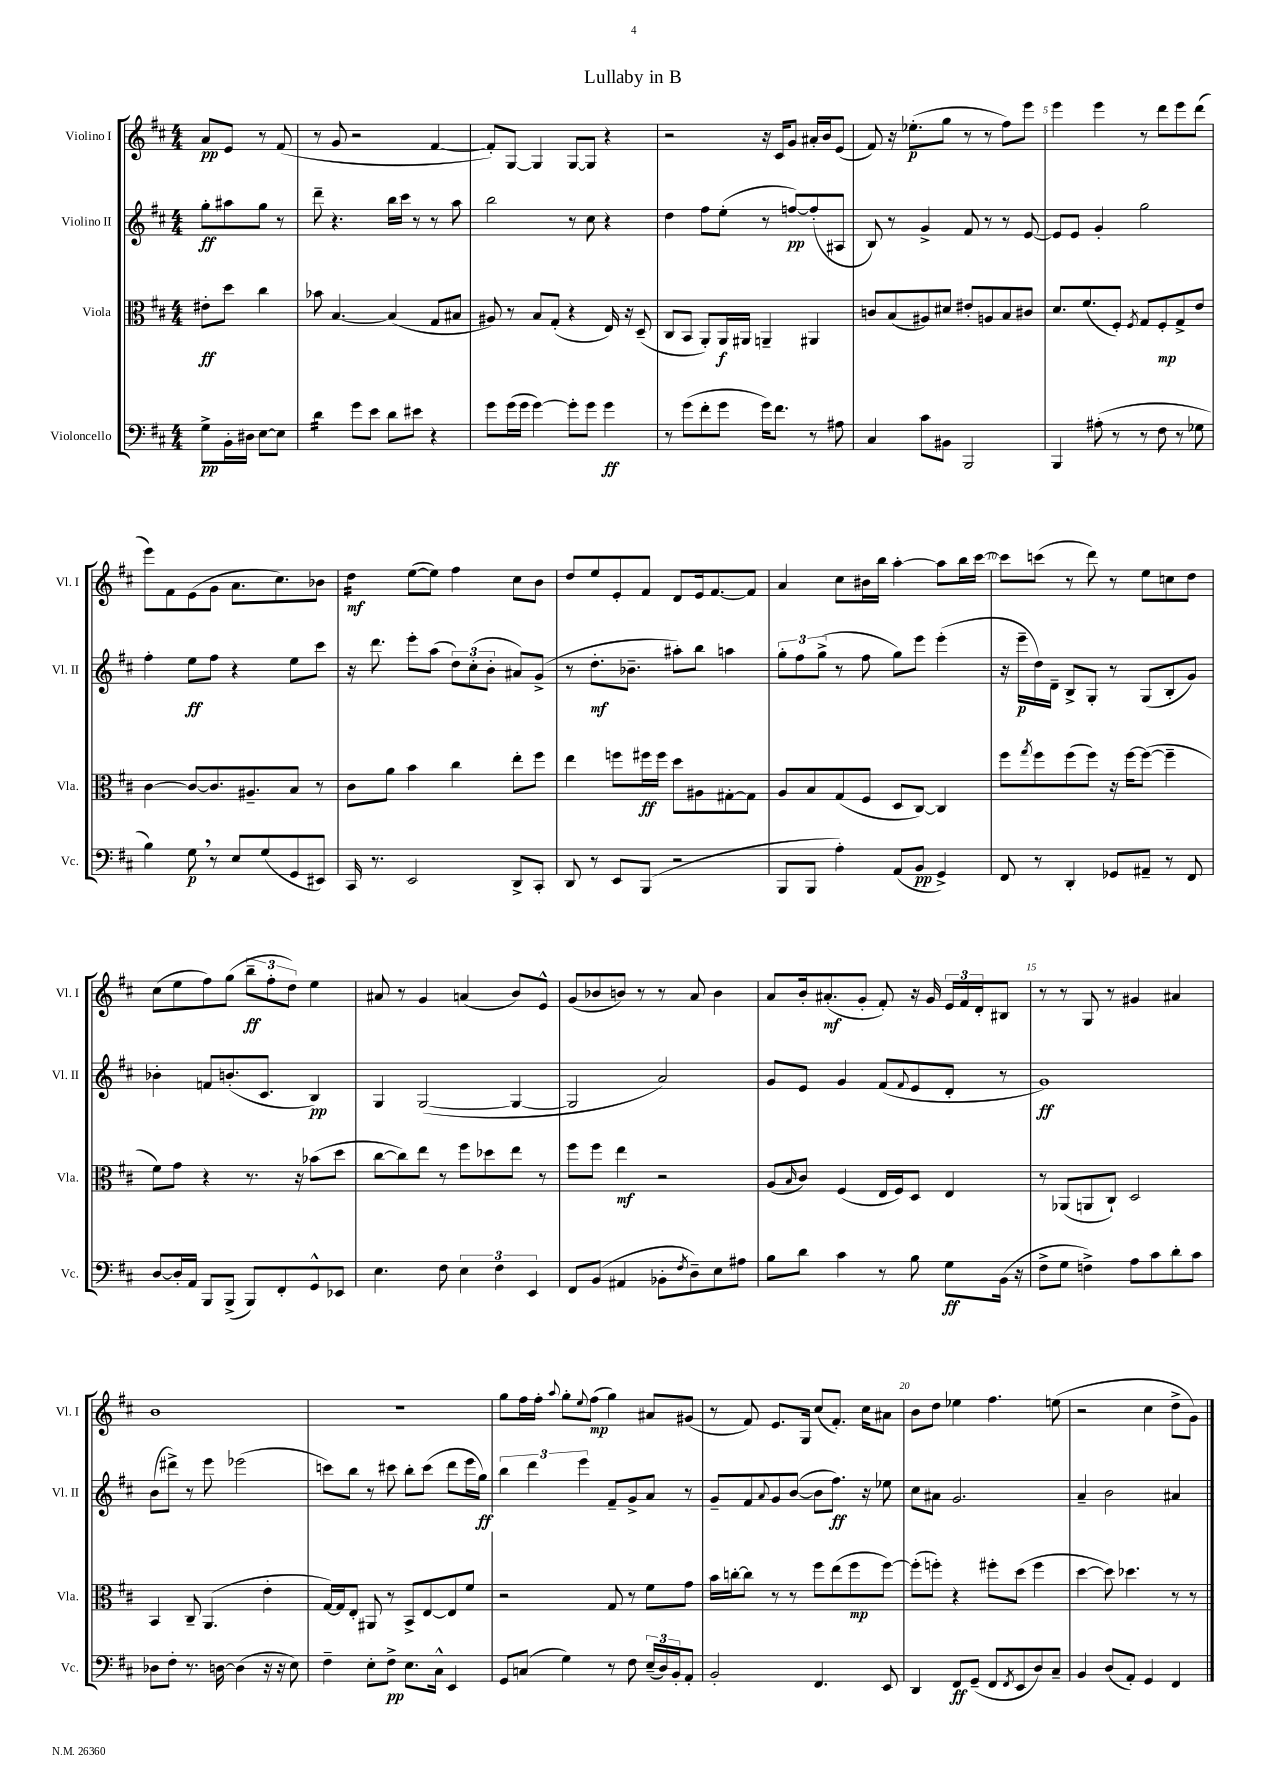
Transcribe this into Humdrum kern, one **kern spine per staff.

**kern	**dynam	**kern	**dynam	**kern	**dynam	**kern	**dynam
*part4	*part4	*part3	*part3	*part2	*part2	*part1	*part1
*staff4	*staff4	*staff3	*staff3	*staff2	*staff2	*staff1	*staff1
*I"Violoncello	*	*I"Viola	*	*I"Violino II	*	*I"Violino I	*
*I'Vc.	*	*I'Vla.	*	*I'Vl. II	*	*I'Vl. I	*
*clefF4	*	*clefC3	*	*clefG2	*	*clefG2	*
*k[f#c#]	*	*k[f#c#]	*	*k[f#c#]	*	*k[f#c#]	*
*M4/4	*	*M4/4	*	*M4/4	*	*M4/4	*
=	=	=	=	=	=	=	=
8G^\L	pp	8e#X'\L	ff	8gg'\L	ff	8a/L	pp
16BB'\L	.	8dd\J	.	8aa#X\	.	8e/J	.
16D#X\JJ	.	.	.	.	.	.	.
[8E\L	.	4cc#\	.	8gg\J	.	8r	.
8E\J]	.	.	.	8r	.	(8f#/	.
=1	=1	=1	=1	=1	=1	=1	=1
*tremolo	*	*	*	*	*	*	*
16d\LL	.	8b-X\	.	8ddd~\	.	8r	.
16d\	.	.	.	.	.	.	.
16d\	.	[4.B/	.	4.r	.	8g/	.
16d\JJ	.	.	.	.	.	.	.
*Xtremolo	*	*	*	*	*	*	*
8g\L	.	.	.	.	.	2r	.
8e\J	.	.	.	.	.	.	.
8d\L	.	(4B/]	.	16bb\LL	.	.	.
.	.	.	.	16ccc#\JJ	.	.	.
8e#X\J	.	.	.	8r	.	.	.
4r	.	8G/L	.	8r	.	[4f#/	.
.	.	8B#X/J	.	8aa\	.	.	.
=2	=2	=2	=2	=2	=2	=2	=2
8g\L	.	8A#X/)	.	2bb\	.	8f#'/L])	.
(16g\L	.	8r	.	.	.	[8G/J	.
16g\JJ	.	.	.	.	.	.	.
[4g\)	.	8B/L	.	.	.	4G/]	.
.	.	(8G'/J	.	.	.	.	.
8g'\L]	.	4r	.	8r	.	[8G/L	.
8g\J	.	.	.	8cc#\	.	8G/J]	.
4g\	ff	16E/)	.	4r	.	4r	.
.	.	16r	.	.	.	.	.
.	.	(8D~/	.	.	.	.	.
=3	=3	=3	=3	=3	=3	=3	=3
8r	.	8C#/L	.	4dd\	.	2r	.
(8g\L	.	8BB/J	.	.	.	.	.
8f#'\	.	8AA'/L)	.	8ff#\L	.	.	.
8g\J	.	16AA/L	f	(8ee'\J	.	.	.
.	.	16AA#X/JJ	.	.	.	.	.
16g\KL)	.	4AAn~/	.	8r	.	16r	.
8.f#\J	.	.	.	.	.	16c#/KL	.
.	.	.	.	[8ffn/L)	pp	8g/J	.
8r	.	4AA#X/	.	(8ff'/]	.	16a#X'/LL	.
.	.	.	.	.	.	16b/J	.
8A#X\	.	.	.	8A#X/J	.	(8e/J	.
=4	=4	=4	=4	=4	=4	=4	=4
4C#/	.	8cn/L	.	8B/)	.	8f#/)	.
.	.	(8B/	.	8r	.	16r	.
.	.	.	.	.	.	(8.ee-X'\L	p
8c#\L	.	8A#X/)	.	4g^/	.	.	.
8BB#X\J	.	8d#X/J	.	.	.	8gg\J	.
2BBB/	.	8e#X'/L	.	8f#/	.	8r	.
.	.	8An/	.	8r	.	8r	.
.	.	8B/	.	8r	.	8ff#\L)	.
.	.	8c#X/J	.	[8e/	.	8eee\J	.
=5	=5	=5	=5	=5	=5	=5	=5
4BBB/	.	8.d/L	.	8e/L]	.	4eee\	.
.	.	.	.	8e/J	.	.	.
.	.	(8.f#/	.	.	.	.	.
(8A#X'\	.	.	.	4g'/	.	4eee\	.
8r	.	8F#'/J)	.	.	.	.	.
.	.	8qF#/	.	.	.	.	.
8r	.	8G/L	.	2gg\	.	8r	.
8F#\	.	8F#'/	mp	.	.	8ddd\L	.
8r	.	8G^/	.	.	.	8eee\	.
8G-X\	.	8e/J	.	.	.	(8ddd\J	.
!!LO:LB:g=z
=6	=6	=6	=6	=6	=6	=6	=6
4B\)	.	[4c#\	.	4ff#'\	.	8eee\L)	.
.	.	.	.	.	.	8f#\	.
8G,\	p	8c#/L_	.	8ee\L	ff	(8e\	.
8r	.	8.c#/]	.	8ff#\J	.	8g\J	.
8E/L	.	.	.	4r	.	8.a\L	.
.	.	8.A#X~/	.	.	.	.	.
(8G/	.	.	.	.	.	.	.
.	.	.	.	.	.	8.cc#\)	.
8GG/	.	8B/J	.	8ee\L	.	.	.
8EE#X/J)	.	8r	.	8ccc#\J	.	8b-X\J	.
=7	=7	=7	=7	=7	=7	=7	=7
*	*	*	*	*	*	*tremolo	*
16CC#/	.	8c#\L	.	16r	.	16dd\LL	mf
8.r	.	.	.	8.ddd\	.	16dd\	.
.	.	8a\J	.	.	.	16dd\	.
.	.	.	.	.	.	16dd\JJ	.
*	*	*	*	*	*	*Xtremolo	*
2EE/	.	4b\	.	8eee'\L	.	([8ee\L	.
.	.	.	.	(8aa\J	.	8ee\J])	.
.	.	4cc#\	.	12dd\L)	.	4ff#\	.
.	.	.	.	(12cc#'\	.	.	.
.	.	.	.	12b'\J	.	.	.
8DD^/L	.	8ee'\L	.	8a#X/L)	.	8cc#\L	.
8CC#'/J	.	8ff#\J	.	(8g^/J	.	8b\J	.
=8	=8	=8	=8	=8	=8	=8	=8
8DD/	.	4ee\	.	8r	.	8dd/L	.
8r	.	.	.	8.dd'\L	mf	8ee/	.
8EE/L	.	8ffn\L	.	.	.	8e'/	.
.	.	.	.	8.b-X~\J	.	.	.
(8BBB/J	.	16ff#X\L	ff	.	.	8f#/J	.
.	.	16ff#\JJ	.	.	.	.	.
2r	.	8dd\L	.	8aa#X'\L)	.	8d/L	.
.	.	8A#X\	.	8bb\J	.	16e/k	.
.	.	.	.	.	.	[8.f#/	.
.	.	[8G#X'\	.	4aan\	.	.	.
.	.	8G#\J]	.	.	.	8f#/J]	.
=9	=9	=9	=9	=9	=9	=9	=9
8BBB/L	.	8A/L	.	12gg'\L	.	4a/	.
.	.	.	.	12ff#\	.	.	.
8BBB/J	.	8B/	.	.	.	.	.
.	.	.	.	(12gg^\J	.	.	.
4A'\)	.	(8G/	.	8r	.	8cc#\L	.
.	.	8F#/J	.	8ff#\	.	16b#X\L	.
.	.	.	.	.	.	16bb\JJ	.
(8AA/L	.	8D/L	.	8gg\L)	.	[4aa'\	.
8BB/J	pp	[8C#/J)	.	8eee\J	.	.	.
4GG^/)	.	4C#/]	.	(4eee'\	.	8aa\L]	.
.	.	.	.	.	.	16bb\L	.
.	.	.	.	.	.	[16ccc#\JJ	.
=10	=10	=10	=10	=10	=10	=10	=10
8FF#/	.	8ff#\L	.	16r	.	8ccc#\L]	.
.	.	.	.	16eee~\LL	p	.	.
.	.	8qgg/	.	.	.	.	.
8r	.	8ff#\	.	16dd\)	.	(8cccn\J	.
.	.	.	.	16d~\JJ	.	.	.
4DD'/	.	(8ff#\	.	8B^/L	.	8r	.
.	.	8ff#\J)	.	8G'/J	.	8ddd\)	.
8GG-X/L	.	16r	.	8r	.	8r	.
.	.	[16ff#\KL	.	.	.	.	.
8AA#X~/J	.	(8ff#\J_	.	(8G/L	.	8ee\L	.
8r	.	4ff#~\]	.	8B'/	.	8ccn\	.
8FF#/	.	.	.	8g/J)	.	8dd\J	.
!!LO:LB:g=z
=11	=11	=11	=11	=11	=11	=11	=11
[8D/L	.	8f#\L)	.	4b-X'\	.	(8cc#\L	.
16D'/L]	.	8g\J	.	.	.	8ee\	.
16AA/JJ	.	.	.	.	.	.	.
8BBB/L	.	4r	.	8fn/L	.	8ff#\)	.
(8BBB^/J	.	.	.	(8.bn'/	.	(8gg\J	.
8BBB/L)	.	8.r	.	.	.	12bb~\L	ff
.	.	.	.	8.c#/J	.	.	.
.	.	.	.	.	.	12ff#'\	.
8FF#'/	.	.	.	.	.	.	.
.	.	.	.	.	.	12dd\J)	.
.	.	16r	.	.	.	.	.
8GG^^/	.	(8b-X\L	.	4B/)	pp	4ee\	.
8EE-X/J	.	8dd\J	.	.	.	.	.
=12	=12	=12	=12	=12	=12	=12	=12
4.E\	.	[8cc#\L	.	4G/	.	8a#X/	.
.	.	8cc#\])	.	.	.	8r	.
.	.	8ee\J	.	([2G/	.	4g/	.
8F#\	.	8r	.	.	.	.	.
6E\	.	8ff#\L	.	.	.	(4an/	.
.	.	8dd-X\	.	.	.	.	.
6F#\	.	.	.	.	.	.	.
.	.	8ee\J	.	4G/_	.	8b/L)	.
6EE/	.	.	.	.	.	.	.
.	.	8r	.	.	.	8e^^/J	.
=13	=13	=13	=13	=13	=13	=13	=13
8FF#/L	.	8ff#\L	.	2G/]	.	(8g/L	.
(8BB/J	.	8ff#\J	.	.	.	8b-X/	.
4AA#X/	.	4ee\	mf	.	.	8bn/J)	.
.	.	.	.	.	.	8r	.
8BB-X'\L	.	2r	.	2a/)	.	8r	.
8qF#/	.	.	.	.	.	.	.
8D~\)	.	.	.	.	.	8a/	.
8E\	.	.	.	.	.	4b\	.
8A#X\J	.	.	.	.	.	.	.
=14	=14	=14	=14	=14	=14	=14	=14
8B\L	.	(8A/L	.	8g/L	.	8a/L	.
.	.	16qqB/	.	.	.	.	.
8d\J	.	8c#/J)	.	8e/J	.	16b'/k	.
.	.	.	.	.	.	(8.a#X'/	mf
4c#\	.	(4F#/	.	4g/	.	.	.
.	.	.	.	.	.	8g'/J	.
8r	.	16E/LL	.	(8f#/L	.	8f#'/)	.
.	.	16F#/J)	.	.	.	.	.
.	.	.	.	8qqf#/	.	.	.
8B\	.	8D/J	.	8e/	.	16r	.
.	.	.	.	.	.	16g/	.
8G\L	ff	4E/	.	8d'/J	.	24e/LL	.
.	.	.	.	.	.	24f#/	.
.	.	.	.	.	.	24d'/J	.
(16BB\Jk	.	.	.	8r	.	8B#X/J	.
16r	.	.	.	.	.	.	.
=15	=15	=15	=15	=15	=15	=15	=15
8F#^\L	.	8r	.	1g)	ff	8r	.
8G\J	.	(8AA-X/L	.	.	.	8r	.
4Fn^\)	.	8AAn/	.	.	.	8G/	.
.	.	8C#`/J)	.	.	.	8r	.
8A\L	.	2D/	.	.	.	4g#X/	.
8c#\	.	.	.	.	.	.	.
8d'\	.	.	.	.	.	4a#X/	.
8c#\J	.	.	.	.	.	.	.
!!LO:LB:g=z
=16	=16	=16	=16	=16	=16	=16	=16
8D-X\L	.	4BB/	.	(8b\L	.	1b	.
8F#'\J	.	.	.	8ddd#X^\J)	.	.	.
8.r	.	8C#~/	.	8r	.	.	.
.	.	(4.AA/	.	8eee\	.	.	.
[16Dn\	.	.	.	.	.	.	.
(4D\]	.	.	.	(2eee-X\	.	.	.
16r	.	4e'\	.	.	.	.	.
16r	.	.	.	.	.	.	.
8E\)	.	.	.	.	.	.	.
=17	=17	=17	=17	=17	=17	=17	=17
4F#~\	.	[16G/LL)	.	8cccn\L)	.	1r	.
.	.	16G/J]	.	.	.	.	.
.	.	8E'/J	.	8bb\J	.	.	.
8E'\L	.	8AA#X/	.	8r	.	.	.
8F#^\J	pp	8r	.	8ccc#X\	.	.	.
8.E\L	.	8BB^/L	.	8bb'\L	.	.	.
.	.	[8E/	.	(8ccc#\J	.	.	.
16C#^^\Jk	.	.	.	.	.	.	.
4EE/	.	8E/]	.	8ddd\L	.	.	.
.	.	8f#/J	.	16eee\L	.	.	.
.	.	.	.	16gg\JJ)	ff	.	.
=18	=18	=18	=18	=18	=18	=18	=18
8GG/L	.	2r	.	6bb\	.	8gg\L	.
(8Cn/J	.	.	.	.	.	16ff#\L	.
.	.	.	.	6ddd\	.	.	.
.	.	.	.	.	.	16ff#'\JJ	.
.	.	.	.	.	.	8qqaa/	.
4G\)	.	.	.	.	.	8gg'\L	.
.	.	.	.	6eee\	.	.	.
.	.	.	.	.	.	8qqee/	.
.	.	.	.	.	.	(8ff#\J	mp
8r	.	8G/	.	8f#~/L	.	4gg\)	.
8F#\	.	8r	.	8g^/	.	.	.
(24E~/LL	.	8f#\L	.	8a/J	.	8a#X/L	.
24D/)	.	.	.	.	.	.	.
24BB'/J	.	.	.	.	.	.	.
8AA'/J	.	8g\J	.	8r	.	(8g#X/J	.
=19	=19	=19	=19	=19	=19	=19	=19
2BB'/	.	16b\LL	.	8g~/L	.	8r	.
.	.	[16ccn'\J	.	.	.	.	.
.	.	8cc\J]	.	8f#/	.	8f#/)	.
.	.	.	.	8qqa/	.	.	.
.	.	8r	.	8g/	.	8.e/L	.
.	.	8r	.	([8b/J	.	.	.
.	.	.	.	.	.	16G/Jk	.
4.FF#/	.	8ff#\L	.	8b\L]	.	(8cc#/L	.
.	.	(8ee\	.	8.ff#\J)	ff	8.f#'/J)	.
.	.	8ff#\	mp	.	.	.	.
.	.	.	.	16r	.	16cc#\KL	.
8EE/	.	[8ff#\J)	.	8ee-X\	.	8a#X\J	.
=20	=20	=20	=20	=20	=20	=20	=20
4DD/	.	(8ff#'\L]	.	8cc#\L	.	8b\L	.
.	.	8ffn'\J)	.	8a#X\J	.	8dd\J	.
8FF#/L	ff	4r	.	2.g/	.	4ee-X\	.
(8GG~/J	.	.	.	.	.	.	.
8FF#/L	.	8ff#X'\L	.	.	.	4.ff#\	.
8qFF#/	.	.	.	.	.	.	.
8EE/	.	(8dd\J	.	.	.	.	.
8D/)	.	4ff#\	.	.	.	.	.
8C#~/J	.	.	.	.	.	(8een\	.
=21	=21	=21	=21	=21	=21	=21	=21
4BB/	.	[4dd\	.	4a~/	.	2r	.
(8D/L	.	8dd\])	.	2b\	.	.	.
8AA'/J)	.	4.dd-X\	.	.	.	.	.
4GG/	.	.	.	.	.	4cc#\	.
4FF#/	.	8r	.	4a#X/	.	8dd^\L	.
.	.	8r	.	.	.	8g\J)	.
==	==	==	==	==	==	==	==
*-	*-	*-	*-	*-	*-	*-	*-
